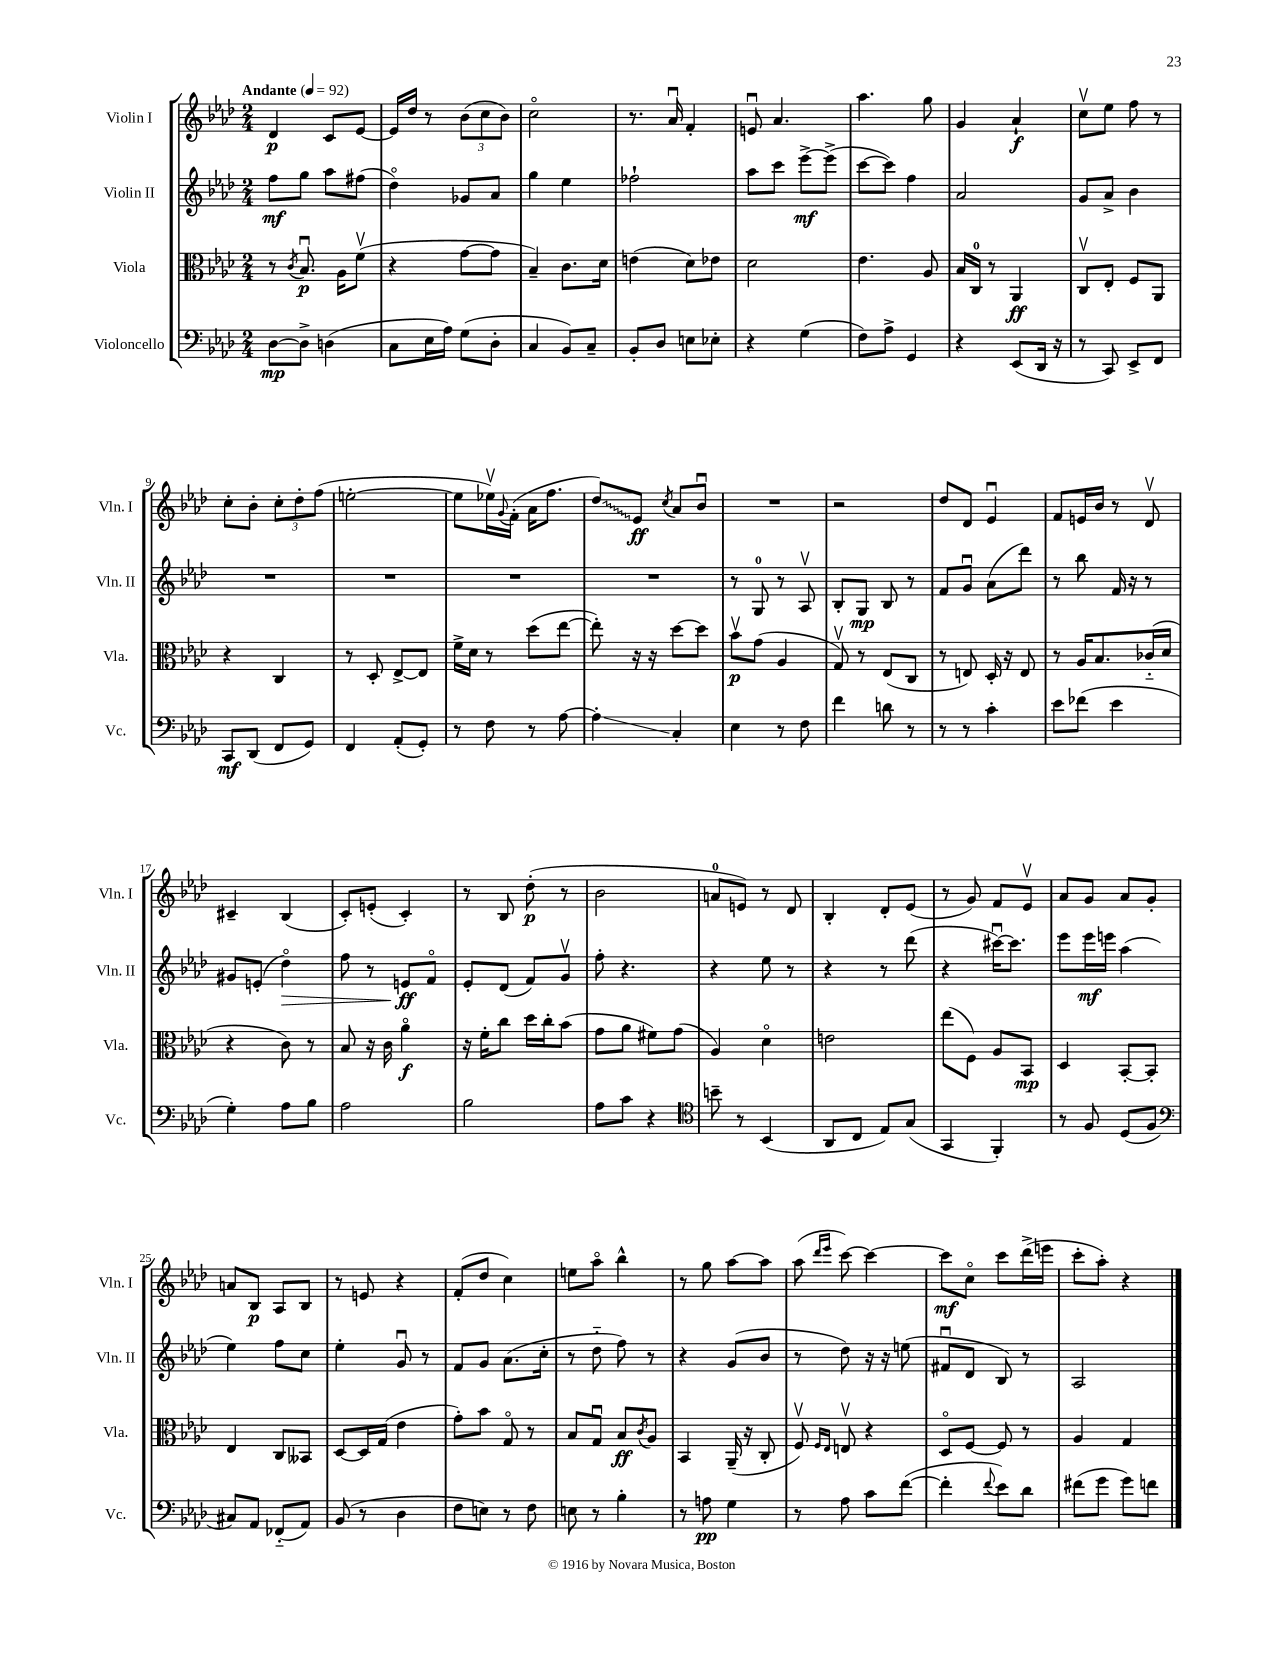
<<
\new StaffGroup <<
\new Staff = "s0" \with { instrumentName = "Violin I" shortInstrumentName = "Vln. I" } {
    \clef treble \key aes \major \numericTimeSignature \time 2/4 \tempo "Andante" 4 = 92
    des'4\p c'8 ees'8~ |
    ees'16 des''16 r8 \tuplet 3/2 { bes'8( c''8 bes'8) } |
    c''2\flageolet |
    r8. aes'16\downbow f'4-. |
    e'8\downbow aes'4. |
    aes''4. g''8 |
    g'4 aes'4-!\f |
    c''8\upbow ees''8 f''8 r8 |
    c''8-. bes'8-. \tuplet 3/2 { c''8-. des''8-. f''8( } |
    e''2~-. |
    e''8 ees''16\upbow) \appoggiatura { g'8 } f'16-.( aes'16 f''8. |
    \once \override Glissando.style = #'zigzag des''8\glissando) ees'8\ff \acciaccatura { c''8 } aes'8 bes'8\downbow |
    R2 |
    r2 |
    des''8 des'8 ees'4\downbow |
    f'8 e'16 bes'16 r8 des'8\upbow |
    cis'4-- bes4( |
    c'8-.) e'8-.( c'4-.) |
    r8 bes8 des''8-.\p( r8 |
    bes'2 |
    a'8-0 e'8) r8 des'8 |
    bes4-. des'8-. ees'8( |
    r8 g'8) f'8 ees'8\upbow |
    aes'8 g'8 aes'8 g'8-. |
    a'8 bes8\p aes8 bes8 |
    r8 e'8 r4 |
    f'8-.( des''8 c''4) |
    e''8 aes''8\flageolet bes''4-^ |
    r8 g''8 aes''8~ aes''8 |
    aes''8( \grace { des'''16 ees'''16 } c'''8~) c'''4~ |
    c'''8\mf c''8\flageolet c'''8 des'''16->( e'''16 |
    c'''8-. aes''8-.) r4 \bar "|." |
}
\new Staff = "s1" \with { instrumentName = "Violin II" shortInstrumentName = "Vln. II" } {
    \clef treble \key aes \major \numericTimeSignature \time 2/4
    f''8\mf g''8 aes''8 fis''8( |
    des''4\flageolet) ges'8 aes'8 |
    g''4 ees''4 |
    fes''2-! |
    aes''8 c'''8 ees'''8~->\mf ees'''8->( |
    c'''8~ c'''8) f''4 |
    aes'2 |
    g'8 aes'8-> bes'4 |
    R2 |
    R2 |
    R2 |
    R2 |
    r8 g8-0 r8 aes8\upbow |
    bes8-. g8\mp bes8 r8 |
    f'8 g'8\downbow aes'8( des'''8) |
    r8 bes''8 f'16 r16 r8 |
    gis'8 e'8-.( des''4\flageolet\>) |
    f''8 r8 e'8\ff\! f'8\flageolet |
    ees'8-. des'8( f'8) g'8\upbow |
    f''8-. r4. |
    r4 ees''8 r8 |
    r4 r8 des'''8( |
    r4 cis'''16~\downbow) cis'''8. |
    ees'''8 ees'''16\mf e'''16 aes''4( |
    ees''4) f''8 c''8 |
    ees''4-. g'8\downbow r8 |
    f'8 g'8 aes'8.( c''16-. |
    r8 des''8-_ f''8) r8 |
    r4 g'8( bes'8 |
    r8 des''8) r16 r16 e''8( |
    fis'8\downbow des'8 bes8) r8 |
    aes2 \bar "|." |
}
\new Staff = "s2" \with { instrumentName = "Viola" shortInstrumentName = "Vla." } {
    \clef alto \key aes \major \numericTimeSignature \time 2/4
    r8 \acciaccatura { c'8 } bes8.\downbow\p aes16 f'8\upbow( |
    r4 g'8~ g'8 |
    bes4--) c'8. des'16 |
    e'4( des'8) ees'8 |
    des'2 |
    ees'4. aes8 |
    bes16 c16-0 r8 aes,4\ff |
    c8\upbow ees8-. f8 aes,8 |
    r4 c4 |
    r8 des8-. ees8~-> ees8 |
    f'16-> des'16 r8 des''8( ees''8~ |
    ees''8-.) r16 r16 des''8~ des''8 |
    bes'8\upbow\p g'8( aes4 |
    g8\upbow) r8 ees8( c8 |
    r8 e8) des16-. r16 e8 |
    r8 aes16 bes8. ces'16-_( des'16 |
    r4 c'8) r8 |
    bes8 r16 c'16 aes'4\flageolet\f |
    r16 f'16-. c''8 des''16 c''16-. bes'8( |
    g'8 aes'8 fis'8) g'8( |
    aes4) des'4\flageolet |
    e'2 |
    ees''8( f8) aes8 bes,8\mp |
    des4 bes,8~-. bes,8-. |
    ees4 c8 beses,8 |
    des8~ des16 g16( ees'4 |
    g'8-.) bes'8 g8\flageolet r8 |
    bes8 g8\downbow bes8\ff \acciaccatura { c'8 } aes8 |
    bes,4 aes,16--( r16 c8-. |
    f8\upbow) \grace { f16 ees16 } e8\upbow r4 |
    des8\flageolet f8~ f8 r8 |
    aes4 g4 \bar "|." |
}
\new Staff = "s3" \with { instrumentName = "Violoncello" shortInstrumentName = "Vc." } {
    \clef bass \key aes \major \numericTimeSignature \time 2/4
    des8~\mp des8-> d4( |
    c8 ees16 aes16) g8( des8-. |
    c4 bes,8) c8-- |
    bes,8-. des8 e8 ees8-. |
    r4 g4( |
    f8) aes8-> g,4 |
    r4 ees,8( des,16 r16 |
    r8 c,8) ees,8-> f,8 |
    c,8\mf des,8( f,8 g,8) |
    f,4 aes,8-.( g,8-.) |
    r8 f8 r8 aes8~ |
    aes4-.\glissando c4-. |
    ees4 r8 f8 |
    f'4 d'8 r8 |
    r8 r8 c'4-. |
    ees'8 fes'8( ees'4 |
    g4-.) aes8 bes8 |
    aes2 |
    bes2 |
    aes8 c'8 r4 |
    \clef tenor b'8-- r8 bes,4( |
    aes,8 c8 ees8) g8( |
    g,4 f,4-.) |
    r8 f8 des8( f8 |
    \clef bass cis8) aes,8 fes,8-_( aes,8) |
    bes,8( r8 des4 |
    f8 e8) r8 f8 |
    e8 r8 bes4-. |
    r8 a8\pp g4 |
    r8 aes8 c'8 f'8~( |
    f'4-. \appoggiatura { f'8 } ees'8) des'8 |
    fis'8( g'8 g'8) f'8 \bar "|." |
}
>>
>>
